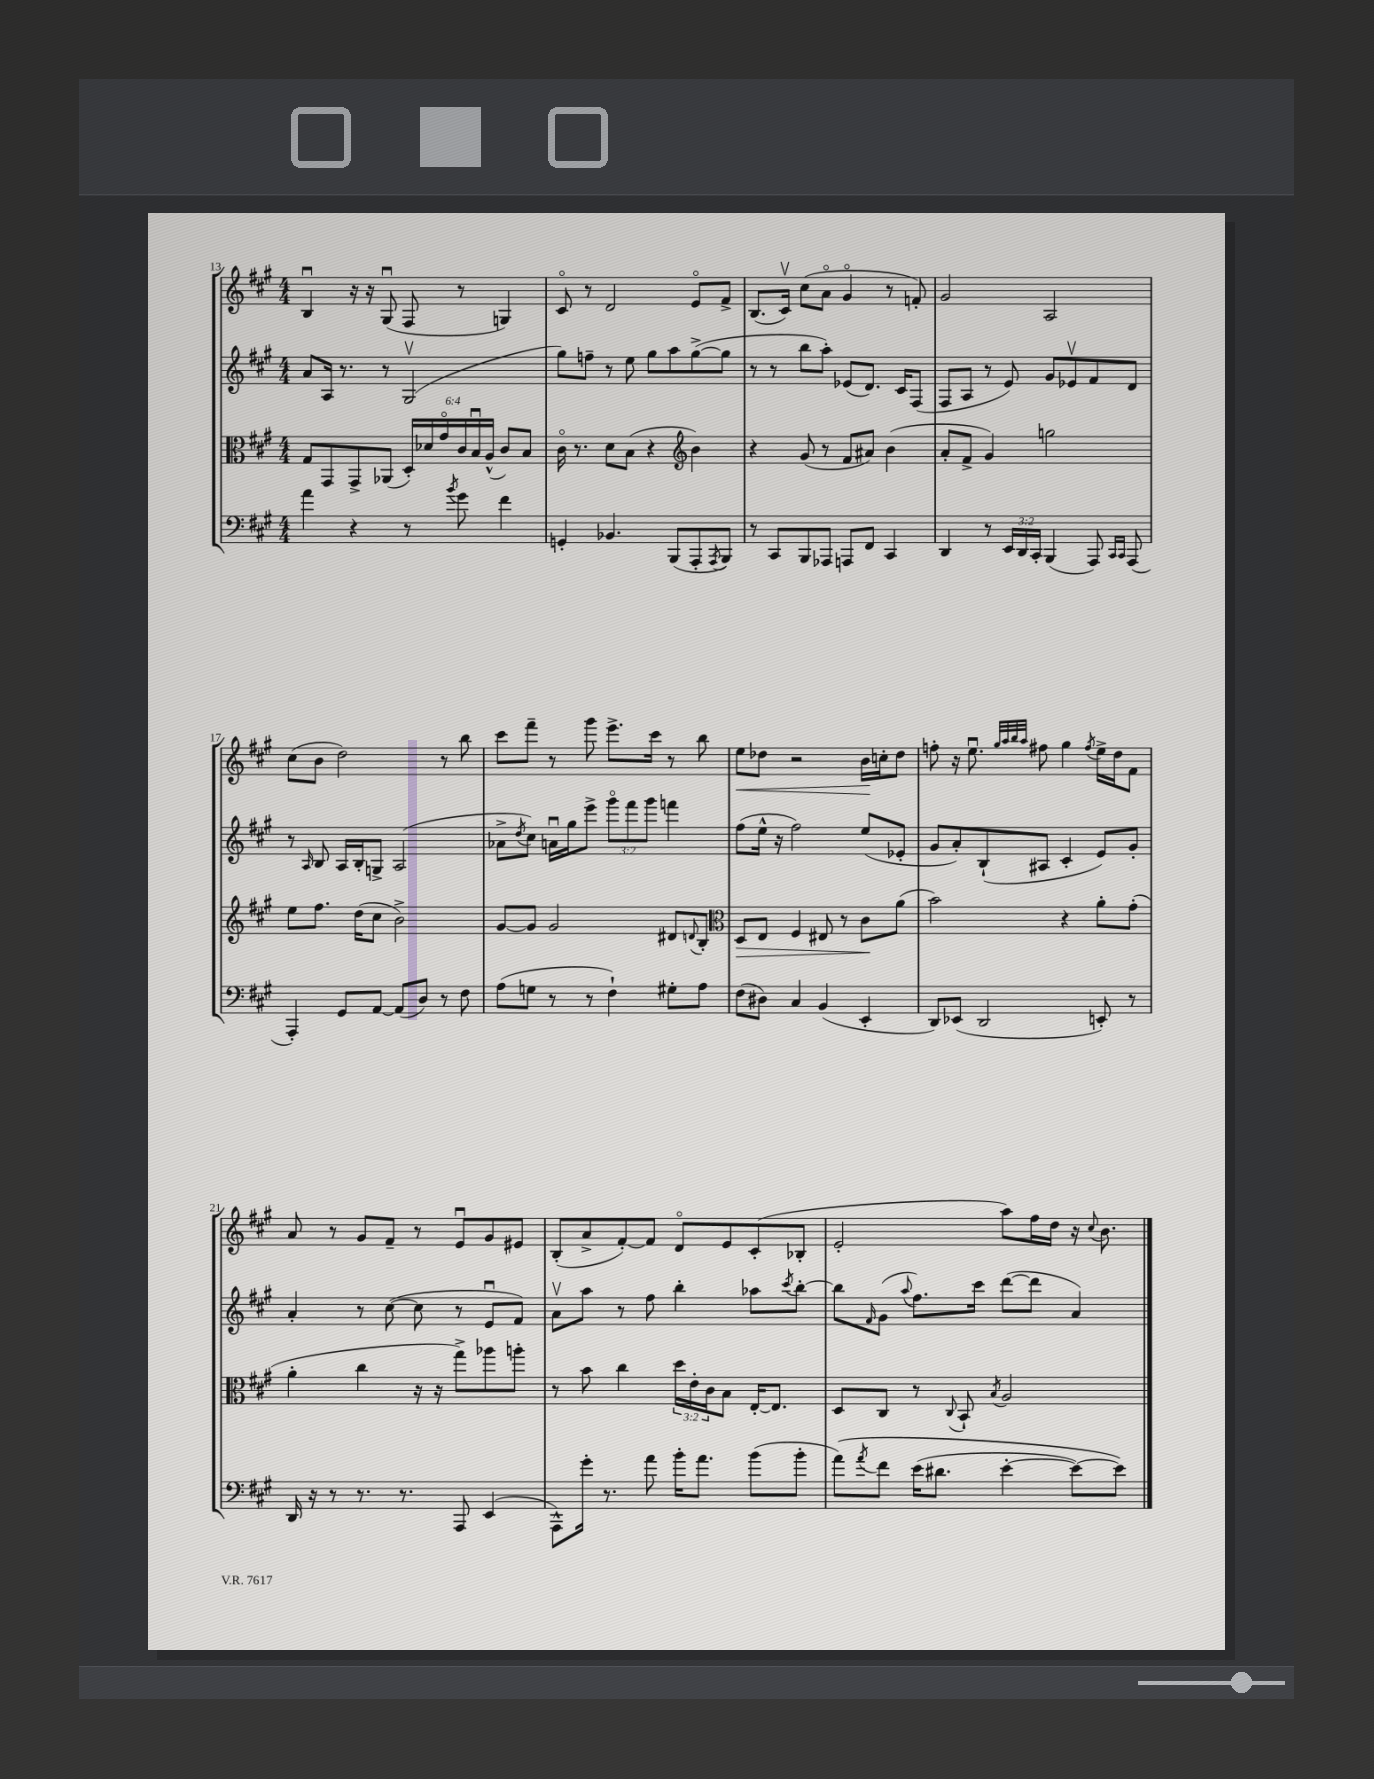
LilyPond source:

<<
\new StaffGroup <<
\new Staff = "s0" {
    \clef treble \key a \major \numericTimeSignature \time 4/4
    b4\downbow r16 r16 gis8\downbow( fis8 r8 g4) |
    cis'8\flageolet r8 d'2 e'8\flageolet fis'8-> |
    b8.( cis'16\upbow) cis''8( a'8\flageolet gis'4\flageolet r8 f'8-.) |
    gis'2 a2 |
    cis''8( b'8 d''2) r8 b''8 |
    cis'''8 fis'''8-- r8 gis'''8 e'''8.-> cis'''16 r8 b''8 |
    e''8\< des''8 r2 b'16\! c''16-. des''8 |
    f''8-. r16 e''8.\downbow \grace { gis''32 a''32 b''32 a''32 } fis''8 gis''4 \acciaccatura { fis''8 } e''16-> d''16 fis'8 |
    a'8 r8 gis'8 fis'8-- r8 e'8\downbow gis'8 eis'8 |
    b8-.( a'8-> fis'8~-.) fis'8 d'8\flageolet e'8 cis'8-.( bes8-. |
    e'2-. a''8) fis''16 d''16 r16 \appoggiatura { cis''8 } b'8. \bar "|." |
}
\new Staff = "s1" {
    \clef treble \key a \major \numericTimeSignature \time 4/4 \override Staff.TupletNumber.text = #tuplet-number::calc-fraction-text
    a'8 a16 r8. r8 gis2\upbow( |
    gis''8) f''8-- r8 e''8 gis''8 a''8 gis''8~->( gis''8 |
    r8 r8 b''8 a''8-.) ees'8( d'8.) cis'16 fis8( |
    fis8 a8 r8 e'8) gis'8 ees'8\upbow fis'8 d'8 |
    r8 \grace { a16 } b8 a16 b16-. g8-> a2( |
    aes'8-> \acciaccatura { d''8 } cis''8) a'16\downbow gis''16 e'''8-> \tuplet 3/2 { gis'''8\flageolet fis'''8 gis'''8 } f'''4 |
    fis''8( e''16-^ r16 fis''2) e''8( ees'8-. |
    gis'8 a'8-.) b8-!( ais8 cis'4-. e'8) gis'8-. |
    a'4-. r8 cis''8~( cis''8 r8 e'8\downbow fis'8) |
    a'8\upbow a''8 r8 fis''8 b''4-. aes''8 \acciaccatura { cis'''8 } b''8~-. |
    b''8 \grace { fis'16 } gis'8( \appoggiatura { a''8 } fis''8.) cis'''16 d'''8~( d'''8 a'4) \bar "|." |
}
\new Staff = "s2" {
    \clef alto \key a \major \numericTimeSignature \time 4/4 \override Staff.TupletNumber.text = #tuplet-number::calc-fraction-text
    gis8 gis,8 gis,8-> aes,8( \tuplet 6/4 { d16-.) des'16 gis'16\flageolet cis'16 b16\downbow a16-^( } cis'8) b8 |
    cis'16\flageolet r8. d'8 b8( r4 \clef treble b'4) |
    r4 gis'8( r8 fis'8 ais'8) b'4( |
    a'8-. fis'8-> gis'4) g''2 |
    e''8 fis''8. d''16( cis''8 b'2->) |
    gis'8~ gis'8 gis'2 dis'8 \appoggiatura { d'8 } b8-. |
    \clef alto d8\> e8 fis4 eis8 r8 cis'8\! a'8( |
    b'2) r4 a'8-. gis'8-.( |
    a'4-. cis''4 r16 r16 gis''8->) aes''8 a''8-. |
    r8 b'8 cis''4 \tuplet 3/2 { d''16 e'16-. cis'16 } b8 e16~-. e8. |
    d8 cis8 r8 \appoggiatura { cis8 } b,8-! \acciaccatura { b8 } a2 \bar "|." |
}
\new Staff = "s3" {
    \clef bass \key a \major \numericTimeSignature \time 4/4 \override Staff.TupletNumber.text = #tuplet-number::calc-fraction-text
    a'4 r4 r8 \acciaccatura { b'8 } gis'8 fis'4 |
    g,4-. bes,4. b,,8( a,,8-. \acciaccatura { a,,8 } b,,8) |
    r8 cis,8 b,,8 aes,,8 a,,8 fis,8 cis,4 |
    d,4 r8 \tuplet 3/2 { e,16 d,16 cis,16-. } b,,4( a,,8) \grace { cis,16 cis,16 } a,,8( |
    a,,4-.) gis,8 a,8~ a,8( d8) r8 fis8 |
    a8( g8 r8 r8 fis4-!) gis8-. a8 |
    fis8( dis8) cis4 b,4( e,4-. |
    d,8) ees,8( d,2 e,8-.) r8 |
    d,16 r16 r8 r8. r8. a,,8 e,4( |
    a,,8-^) gis'16-. r8. a'8 b'16-. a'8. b'8( b'8-. |
    a'8)\( \acciaccatura { a'8 } fis'8 e'16( dis'8. e'4~-. e'8~) e'8\) \bar "|." |
}
>>
>>
\layout { \context { \Score currentBarNumber = #13 } }
